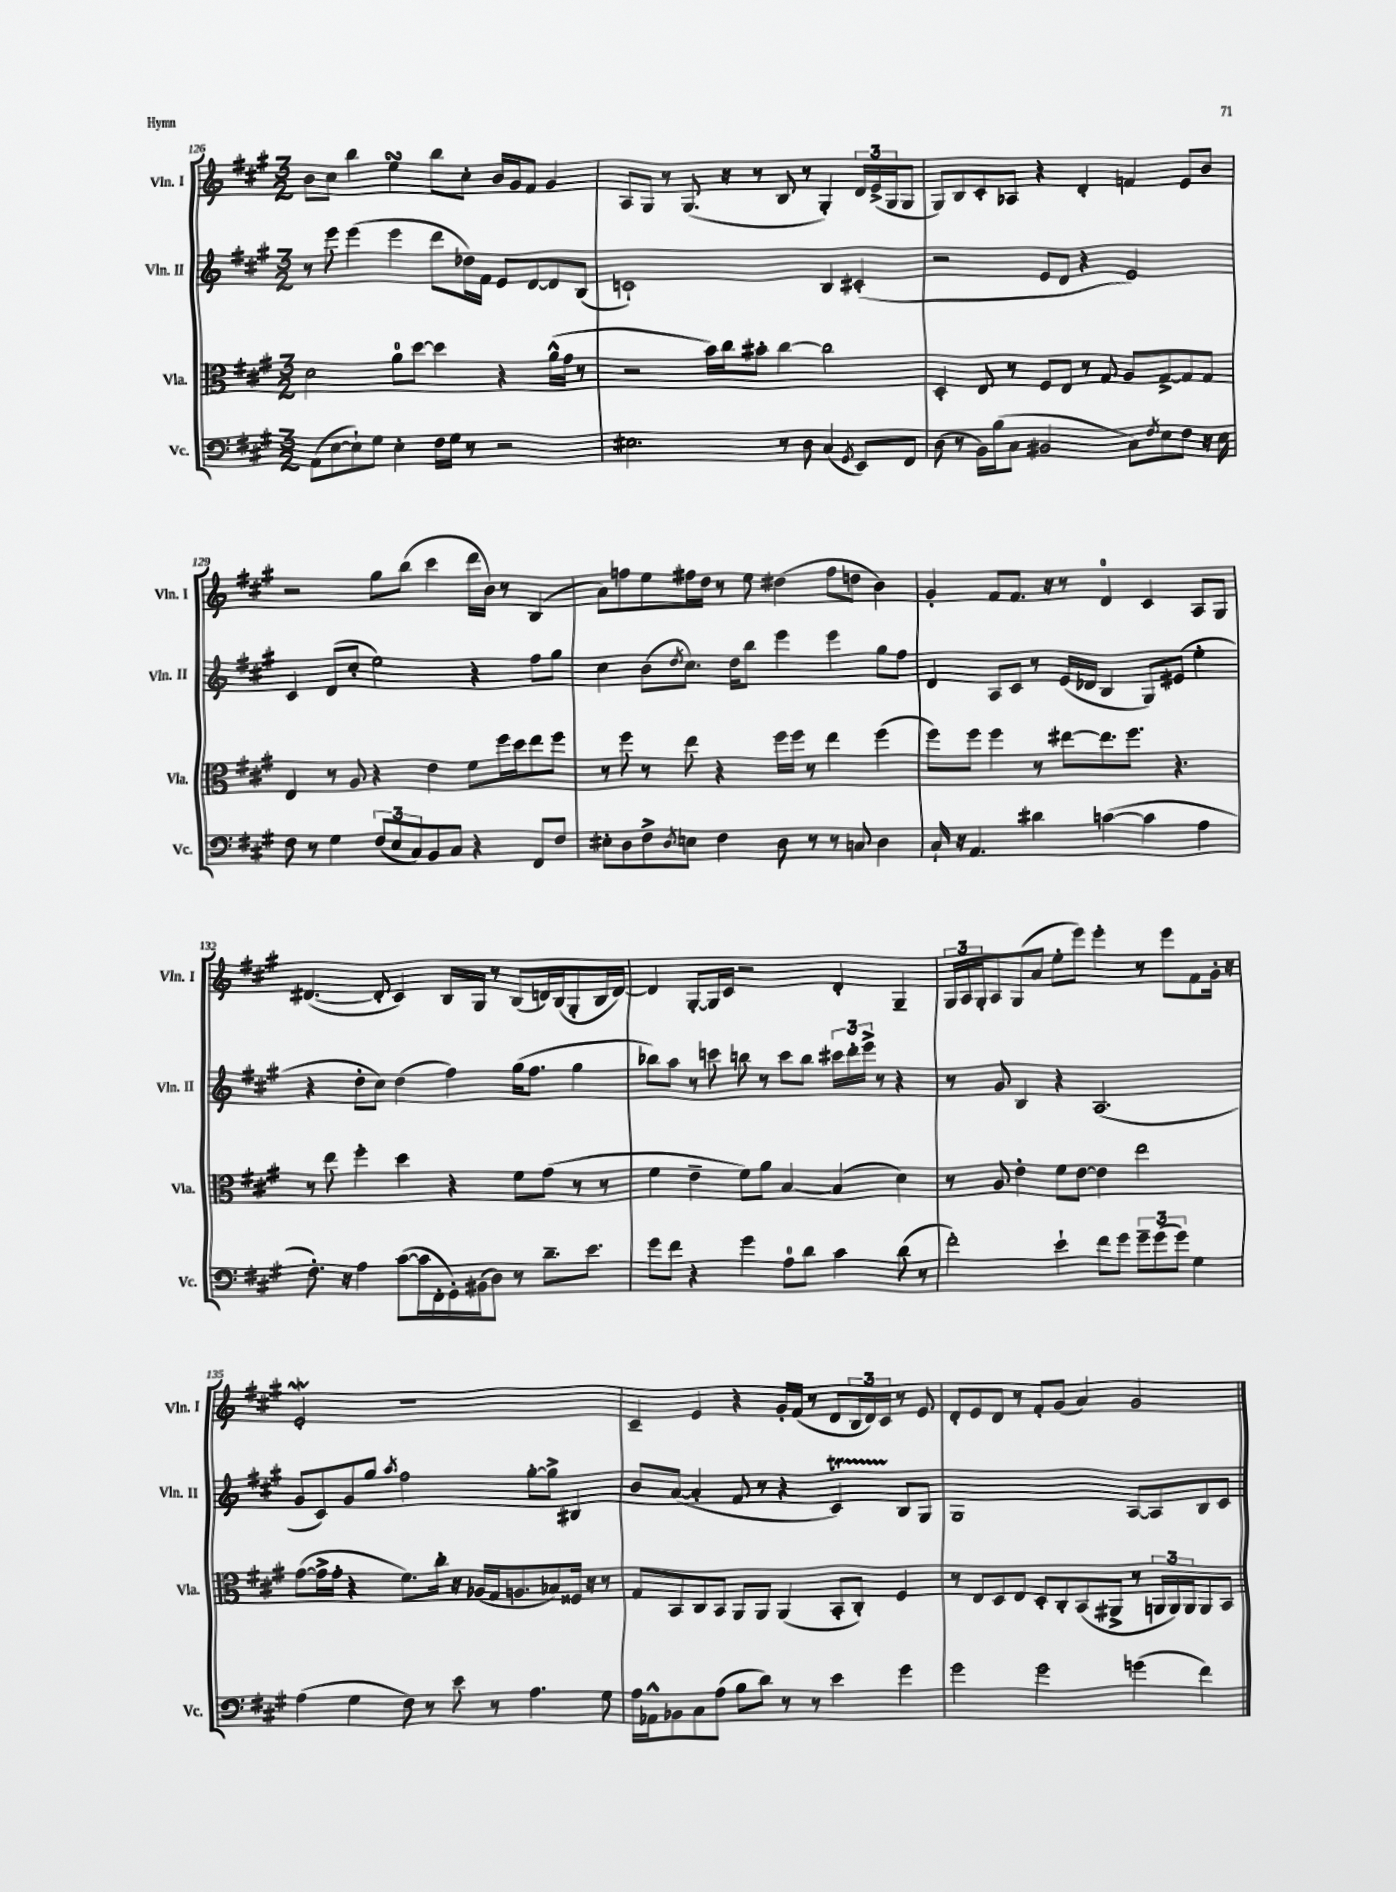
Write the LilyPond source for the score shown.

<<
\new StaffGroup <<
\new Staff = "s0" \with { instrumentName = "Vln. I" shortInstrumentName = "Vln. I" } {
    \clef treble \key a \major \numericTimeSignature \time 3/2
    b'8 cis''8 b''4 e''4\turn b''8 cis''8-. b'16 gis'16 fis'8 gis'4 |
    a8 gis8 r8 gis8.( r16 r8 b8 r8 gis4-.) \tuplet 3/2 { d'16 e'16->( gis16 } gis8 |
    gis8) b8 cis'8-. aes8 r4 d'4-. f'4 e'8 b'8 |
    r2 gis''8 b''8( cis'''4 d'''16 b'16) r8 b4( |
    a'8) f''8 e''8 fis''16 d''16 r8 e''8 dis''4( fis''8 d''8 b'4) |
    gis'4-. fis'8 fis'8. r16 r8 d'4-0 cis'4 a8 gis8 |
    dis'4.~( dis'8-. cis'4) b16 gis16 r8 b8( d'16) b16( gis8-. b16 d'16~) |
    d'4 gis8~-. gis16 cis'16 r2 d'4-. gis4-- |
    \tuplet 3/2 { gis16 a16 gis16-. } a8 gis8( a'8 e''8-. e'''8) e'''4-. r8 e'''8 fis'8 gis'16-. r16 |
    e'2-.\mordent r1 |
    cis'4-- e'4 r4 gis'16-. fis'16( r8 d'8 \tuplet 3/2 { b16 d'16) cis'16 } r8 e'8 |
    d'8-. e'8 d'8 r8 fis'8-. gis'8( a'4) gis'2 \bar "|." |
}
\new Staff = "s1" \with { instrumentName = "Vln. II" shortInstrumentName = "Vln. II" } {
    \clef treble \key a \major \numericTimeSignature \time 3/2
    r8 e'''8 e'''4( e'''4 d'''8 des''16) fis'16 e'8 d'8~ d'8 b8( |
    c'1-!) b4 cis'4-.( |
    r2 e'8 d'8 r4 e'2) |
    cis'4 d'8( cis''8-. e''2) r4 fis''8 gis''8 |
    cis''4 b'8( \acciaccatura { d''8 } cis''8.) d''16 b''8 e'''4 e'''4 gis''8 fis''8 |
    d'4 a8 cis'8 r8 e'16( des'16 b4 gis8) eis'8( e''4-. |
    r4 d''8-. cis''8) d''4( fis''4) gis''16( fis''8. gis''4 |
    bes''8) a''8 r8 c'''8 b''8 r8 c'''8 b''8 \tuplet 3/2 { cis'''16 d'''16-. e'''16-> } r8 r4 |
    r8 gis'8 b4 r4 a2.( |
    gis'8 cis'8) gis'8 gis''8 \acciaccatura { a''8 } fis''2 gis''8~-. gis''8-> bis4 |
    b'8 a'8~( a'4-. fis'8 r8 r4 cis'4\startTrillSpan) b8\stopTrillSpan gis8 |
    gis1 a8~ a8 b8 cis'8 \bar "|." |
}
\new Staff = "s2" \with { instrumentName = "Vla." shortInstrumentName = "Vla." } {
    \clef alto \key a \major \numericTimeSignature \time 3/2
    d'2 a'8-0 d''8~ d''4 r4 a'16-^( gis'16 r8 |
    r2 b'16) cis''16 bis'8-. cis''4~ cis''2 |
    d4-. e8 r8 fis8 e8 r8 gis8 a8 gis8~-> gis8 gis8 |
    e4 r8 a8 r4 e'4 fis'8 fis''16 d''16 e''8 fis''8 |
    r8 fis''8 r8 e''8 r4 fis''16 fis''16 r8 e''4 fis''4( |
    fis''8) fis''8 fis''4 r8 eis''8~ eis''8. fis''8. r4. |
    r8 e''8 fis''4-. d''4 r4 fis'8 gis'8( r8 r8 |
    fis'4 e'4-- fis'8) a'8 b4~ b4( d'4) |
    r8 a8 e'4-. fis'8 e'8~ e'4 e''2 |
    gis'8~( gis'16-> gis'16-. r4 fis'8.) cis''16-. r16 aes16( gis16 a8. bes8) fisis16 r16 r8 |
    gis8 b,8 cis8 b,8 a,8 a,8 a,4( b,8-. cis8-.) fis4 |
    r8 e8 d8 e8 d8-. cis8-. b,8( ais,8-> r8 \tuplet 3/2 { a,16 a,16) a,16 } a,8 b,8 \bar "|." |
}
\new Staff = "s3" \with { instrumentName = "Vc." shortInstrumentName = "Vc." } {
    \clef bass \key a \major \numericTimeSignature \time 3/2
    a,8( e8~ e8-!) gis8 e4-. fis16 gis16 r8 r2 |
    eis2. r8 d8 cis4( \acciaccatura { gis,8 } e,8) fis,8 |
    d8( r8 b,16) b16( cis8 bis,2 cis8) \acciaccatura { fis8 } e8 fis8 r16 e16 |
    fis8 r8 gis4 \tuplet 3/2 { fis8( e8 cis8) } b,8 cis8 r4 fis,8 fis8 |
    eis8-. d8 fis8-> \acciaccatura { d8 } e8 fis4 d8 r8 r8 c8 d4 |
    cis16-! r16 a,4. dis'4 c'4~( c'4 a4 |
    fis8.-.) r16 a4 cis'8~( cis'16 fis,16-. gis,16-.) bis,16( d8) r8 d'8.-- e'8. |
    gis'8 fis'8 r4 gis'4 a8-0 d'8 cis'4 d'8( r8 |
    fis'2-.) e'4-! fis'8 gis'8 \tuplet 3/2 { gis'8-- gis'8( gis'8) } gis4 |
    a4( gis4 fis8) r8 e'8 r8 a4. gis8 |
    a16 aes,16-^ bes,8 cis8 a8( b8 d'8) r8 r8 e'4 gis'4 |
    gis'2 gis'2 g'4( fis'4) \bar "|." |
}
>>
>>
\layout { \context { \Score currentBarNumber = #126 } }
